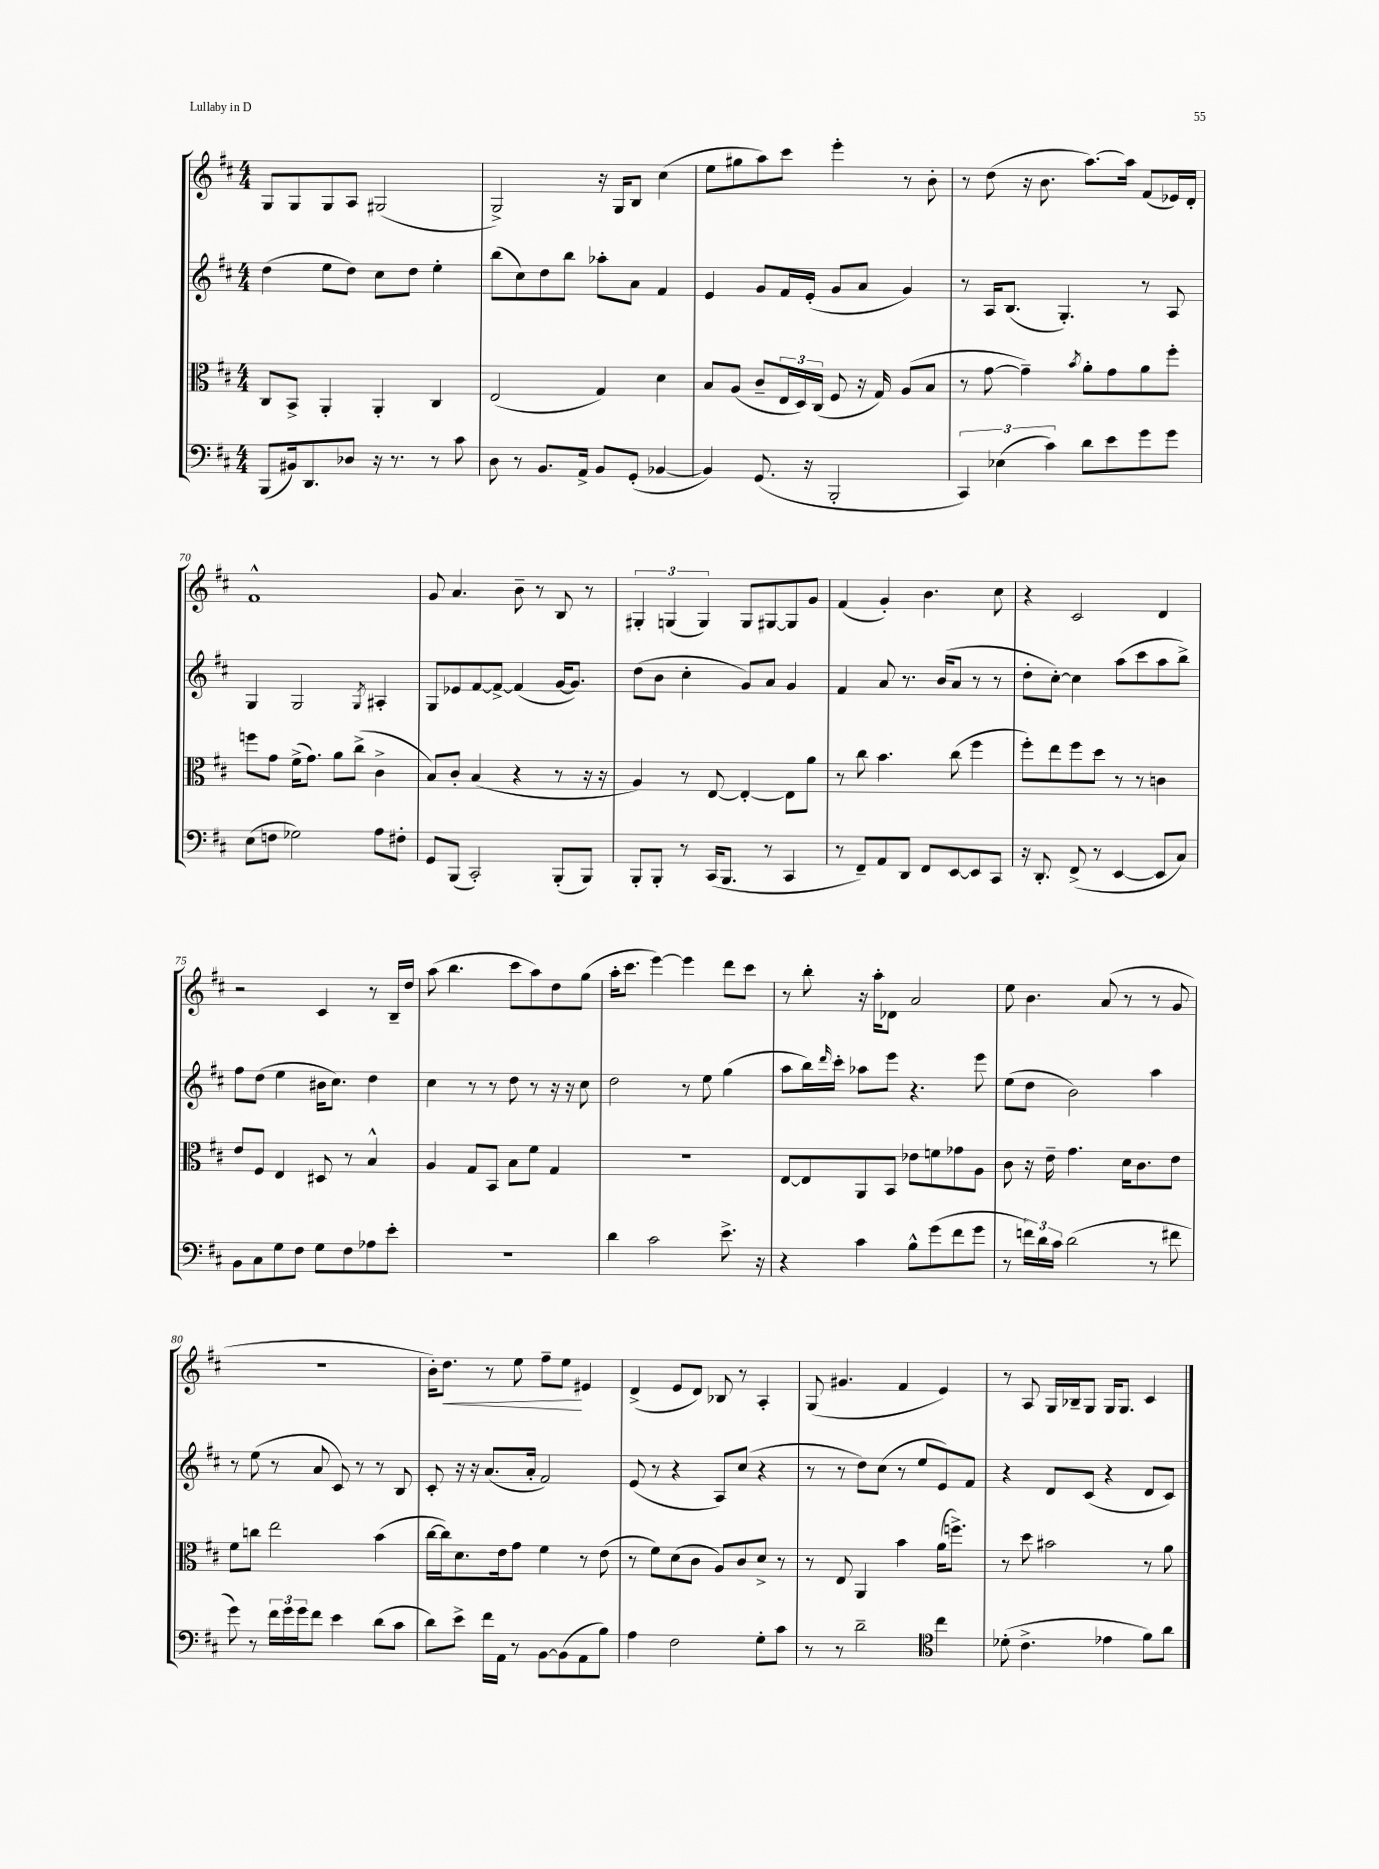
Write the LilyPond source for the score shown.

<<
\new StaffGroup <<
\new Staff = "s0" {
    \clef treble \key d \major \numericTimeSignature \time 4/4
    g8 g8 g8 a8 gis2( |
    g2->) r16 g16 b8 cis''4( |
    e''8 gis''8 a''8) cis'''8 e'''4-. r8 b'8-. |
    r8 d''8( r16 b'8. a''8.~) a''16 fis'8( ees'16) d'16-. |
    fis'1-^ |
    g'8 a'4. b'8-- r8 b8 r8 |
    \tuplet 3/2 { gis4-. g4( g4) } g8 gis8~ gis8 g'8 |
    fis'4( g'4-.) b'4. cis''8 |
    r4 cis'2 d'4 |
    r2 cis'4 r8 b16-- d''16 |
    a''8( b''4. cis'''8 a''8) d''8 g''8( |
    a''16-. cis'''8. e'''4~) e'''4 d'''8 cis'''8 |
    r8 b''8-. r16 a''16-. des'8 a'2 |
    e''8 b'4. a'8( r8 r8 g'8 |
    r1 |
    b'16-.) d''8.\< r8 e''8 fis''8-- e''8\! eis'4 |
    d'4->( e'8 d'8) bes8 r8 a4-. |
    g8( gis'4. fis'4 e'4) |
    r8 a8 g16 bes16-- g8 g16 g8. cis'4 \bar "|." |
}
\new Staff = "s1" {
    \clef treble \key d \major \numericTimeSignature \time 4/4
    d''4( e''8 d''8) cis''8 d''8 e''4-. |
    b''8( cis''8) d''8 b''8 aes''8-. a'8 fis'4 |
    e'4 g'8 fis'16 e'16-.( g'8 a'8 g'4) |
    r8 a16 b8.( g4.-.) r8 a8 |
    g4 g2 \acciaccatura { g8 } ais4-. |
    g8 ees'8 fis'8~ fis'8~-> fis'4( g'16~ g'8.) |
    d''8( b'8 cis''4-. g'8) a'8 g'4 |
    fis'4 a'8 r8. b'16( a'8 r8 r8 |
    d''8-. cis''8~-.) cis''4 a''8( cis'''8 a''8 b''8->) |
    fis''8 d''8( e''4 bis'16 cis''8.) d''4 |
    cis''4 r8 r8 d''8 r8 r16 r16 cis''8 |
    d''2 r8 e''8 g''4( |
    a''8 b''16) \grace { d'''16 } cis'''16-. aes''8 e'''8 r4. e'''8 |
    e''8( d''8 b'2) a''4 |
    r8 e''8( r8 a'8 cis'8) r8 r8 b8 |
    cis'8-. r16 r16 a'8.( a'16-. fis'2) |
    e'8( r8 r4 a8) cis''8( r4 |
    r8 r8 d''8) cis''8( r8 e''8 e'8) fis'8 |
    r4 d'8 cis'8( r4 d'8 cis'8) \bar "|." |
}
\new Staff = "s2" {
    \clef alto \key d \major \numericTimeSignature \time 4/4
    cis8 b,8-> a,4-. a,4-. cis4 |
    e2( g4) d'4 |
    b8 a8( cis'8-- \tuplet 3/2 { e16 d16) cis16( } fis8 r16 g16) a8( b8 |
    r8 g'8~ g'4--) \acciaccatura { b'8 } a'8-. g'8 a'8 fis''8-. |
    f''8 g'8 fis'16->( g'8.) a'8 cis''8->( cis'4-> |
    b8) cis'8-. b4( r4 r8 r16 r16 |
    a4) r8 e8~ e4~-. e8 a'8 |
    r8 cis''8 b'4. cis''8( fis''4 |
    fis''8-.) e''8 fis''8 d''8 r8 r8 c'4 |
    e'8 fis8 e4 dis8 r8 b4-^ |
    a4 g8 b,8 b8 fis'8 g4 |
    R1 |
    e8~ e8 a,8 b,8 ees'8 f'8 ges'8 a8 |
    cis'8 r16 e'16-- g'4. d'16 cis'8. e'8 |
    fis'8 c''8 e''2 b'4( |
    cis''16~ cis''16) d'8. e'16 g'8 fis'4 r8 e'8( |
    r8 fis'8) d'8( cis'8 a8) cis'8 d'8-> r8 |
    r8 e8 a,4 b'4 a'16( f''8.->) |
    r8 d''8 bis'2 r8 a'8 \bar "|." |
}
\new Staff = "s3" {
    \clef bass \key d \major \numericTimeSignature \time 4/4
    b,,8( bis,16) d,8. des8 r16 r8. r8 cis'8 |
    d8 r8 b,8. a,16-> b,8 g,8-.( bes,4~ |
    bes,4) g,8.( r16 b,,2-. |
    \tuplet 3/2 { cis,4) ees4( cis'4) } d'8 e'8 g'8 g'8 |
    e8( f8 ges2) a8 fis8-. |
    g,8 b,,8( cis,2-.) b,,8-.( b,,8) |
    b,,8-. b,,8-. r8 cis,16( b,,8. r8 cis,4 |
    r8 fis,8--) a,8 d,8 fis,8 e,8~ e,8 cis,8 |
    r16 d,8.-. fis,8->( r8 e,4~ e,8 cis8) |
    b,8 cis8 g8 fis8 g8 fis8 aes8 e'8-. |
    R1 |
    d'4 cis'2 e'8.-> r16 |
    r4 cis'4 b8-^ g'8( fis'8 g'8 |
    r8 \tuplet 3/2 { f'16) d'16 cis'16 } d'2( r8 fis'8 |
    g'8) r8 \tuplet 3/2 { fis'16 g'16 g'16 } fis'8 e'4 d'8( cis'8 |
    d'8) e'8-> fis'16 a,16 r8 b,8~ b,8( a,8 b8) |
    a4 fis2 g8-. cis'8 |
    r8 r8 d'2-- \clef tenor cis''4 |
    des'8-.( cis'4.-> ees'4 fis'8) a'8 \bar "|." |
}
>>
>>
\layout { \context { \Score currentBarNumber = #66 \override BarNumber.break-visibility = ##(#f #t #t) barNumberVisibility = #(every-nth-bar-number-visible 5) } }
